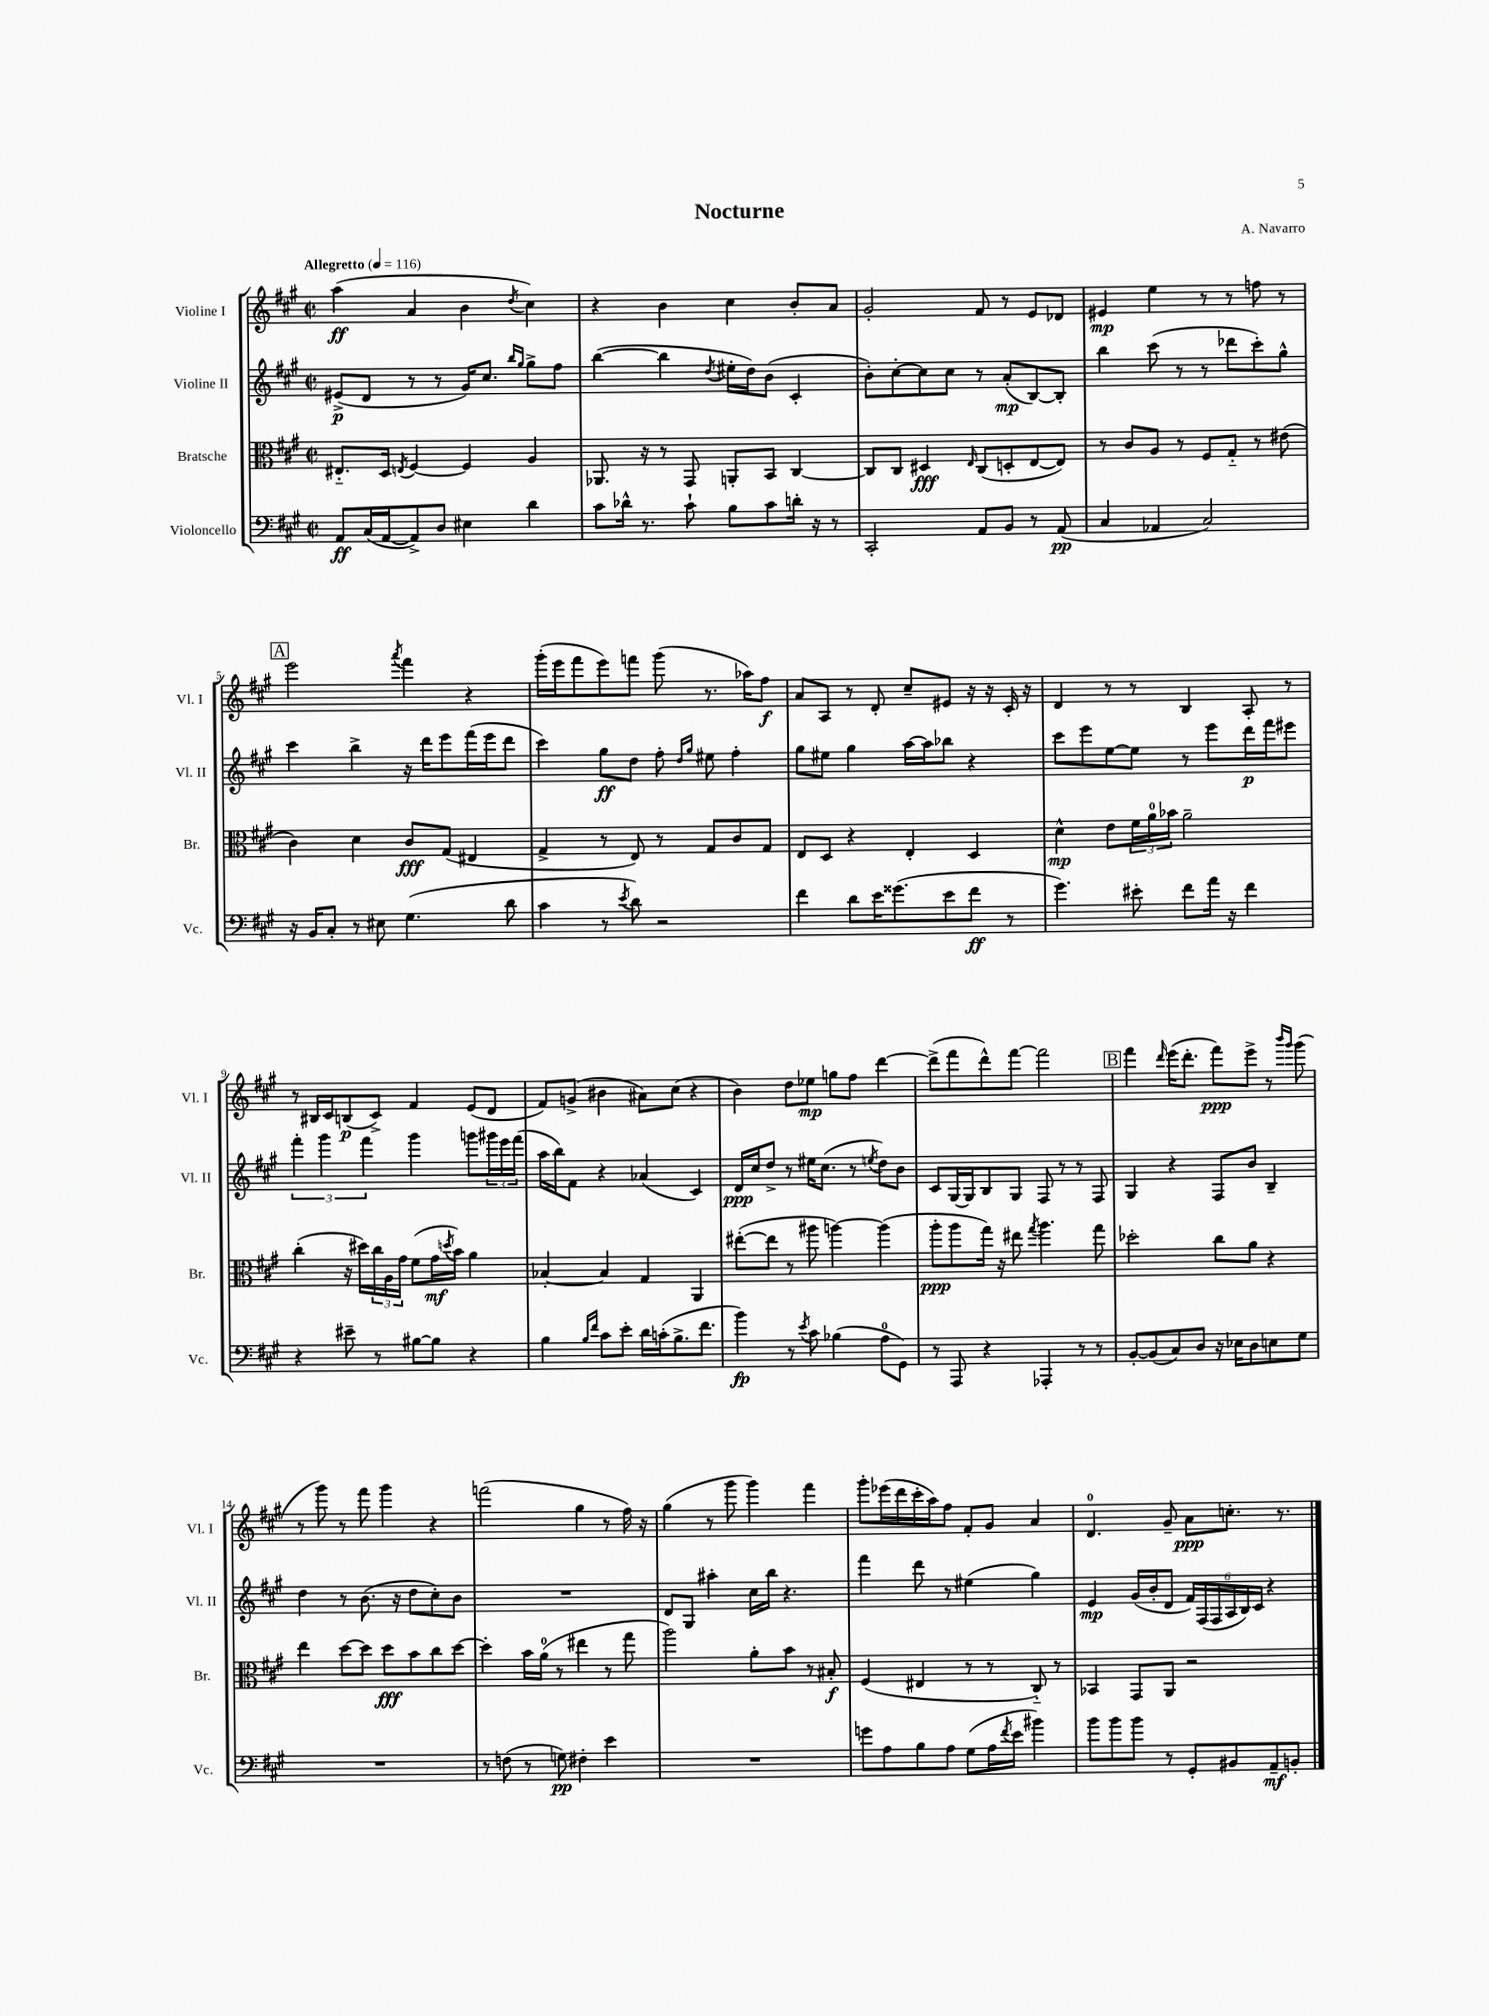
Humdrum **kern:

**kern	**dynam	**kern	**dynam	**kern	**dynam	**kern	**dynam
*part4	*part4	*part3	*part3	*part2	*part2	*part1	*part1
*staff4	*staff4	*staff3	*staff3	*staff2	*staff2	*staff1	*staff1
*I"Violoncello	*	*I"Bratsche	*	*I"Violine II	*	*I"Violine I	*
*I'Vc.	*	*I'Br.	*	*I'Vl. II	*	*I'Vl. I	*
*clefF4	*	*clefC3	*	*clefG2	*	*clefG2	*
*k[f#c#g#]	*	*k[f#c#g#]	*	*k[f#c#g#]	*	*k[f#c#g#]	*
*M2/2	*	*M2/2	*	*M2/2	*	*M2/2	*
*met(c|)	*	*met(c|)	*	*met(c|)	*	*met(c|)	*
*MM116	*	*MM116	*	*MM116	*	*MM116	*
=1	=1	=1	=1	=1	=1	=1	=1
!	!	!	!	!	!	!LO:TX:a:B:t=Allegretto	!
8AA/L	ff	8.E#X/L	.	(8e#X^/L	p	(4aa\	ff
(16C#/L	.	.	.	8d/J	.	.	.
[16AA/J	.	16D/Jk	.	.	.	.	.
.	.	8qEn/	.	.	.	.	.
8AA^/])	.	[4F#/	.	8r	.	4a/	.
8D/J	.	.	.	8r	.	.	.
4E#X\	.	4F#/]	.	16g#/KL)	.	4b\	.
.	.	.	.	8.cc#/J	.	.	.
.	.	.	.	16qqbb/LL	.	.	.
.	.	.	.	16qqgg#/JJ	.	8qdd/	.
4d\	.	4A/	.	8gg#^\L	.	4cc#\)	.
.	.	.	.	8ff#\J	.	.	.
=2	=2	=2	=2	=2	=2	=2	=2
8c#\L	.	8.AA-X/	.	([4bb\	.	4r	.
16d-X^^\Jk	.	.	.	.	.	.	.
8.r	.	16r	.	.	.	.	.
.	.	8r	.	4bb\]	.	4b\	.
8c#`\	.	8GG#/	.	.	.	.	.
.	.	.	.	8qdd/	.	.	.
8B\L	.	8AAn'/L	.	16ee#X'\LL	.	4cc#\	.
.	.	.	.	16dd\J)	.	.	.
8c#\	.	8BB/J	.	(8b\J	.	.	.
16dn'\Jk	.	[4C#/	.	4c#'/	.	8b'/L	.
16r	.	.	.	.	.	.	.
8r	.	.	.	.	.	8a/J	.
=3	=3	=3	=3	=3	=3	=3	=3
2CC#'/	.	8C#/L]	.	8b'\L)	.	2g#'/	.
.	.	8C#/J	.	[8cc#'\	.	.	.
.	.	4D#X/	fff	8cc#\]	.	.	.
.	.	.	.	8cc#\J	.	.	.
.	.	16qqE/	.	.	.	.	.
8AA/L	.	(8C#/L	.	8r	.	8f#/	.
8BB/J	.	8Dn'/	.	(8a'/L	mp	8r	.
8r	.	[8E/	.	[8B/)	.	8e/L	.
(8AA/	pp	8E/J])	.	8B'/J]	.	8d-X/J	.
=4	=4	=4	=4	=4	=4	=4	=4
4C#/	.	8r	.	4bb\	.	4e#X/	mp
.	.	8c#/L	.	.	.	.	.
4AA-X/	.	8A/J	.	(8ccc#\	.	4ee\	.
.	.	8r	.	8r	.	.	.
2C#/)	.	8F#/L	.	8r	.	8r	.
.	.	8G#/J	.	8ddd-X\L	.	8r	.
.	.	8r	.	8ccc#'\)	.	8ffn\	.
.	.	(8e#X\	.	8gg#^^\J	.	8r	.
!!LO:LB:g=z
!!LO:REH:place=s1:t=A
=5	=5	=5	=5	=5	=5	=5	=5
16r	.	4c#\)	.	4ccc#\	.	2eee\	.
16BB/KL	.	.	.	.	.	.	.
8C#'/J	.	.	.	.	.	.	.
8r	.	4d\	.	4bb^\	.	.	.
8E#X\	.	.	.	.	.	.	.
.	.	.	.	.	.	8qaaa/	.
(4.G#\	.	8c#/L	fff	16r	.	4fff#\	.
.	.	.	.	16ddd\KL	.	.	.
.	.	(8G#/J	.	8eee\	.	.	.
.	.	4E#X/	.	(16fff#\L	.	4r	.
.	.	.	.	16eee\J	.	.	.
8d\	.	.	.	8ddd\J	.	.	.
=6	=6	=6	=6	=6	=6	=6	=6
4c#\	.	4G#^/	.	4ccc#\)	.	(16ggg#'\LL	.
.	.	.	.	.	.	16eee\J	.
.	.	.	.	.	.	8fff#\	.
8r	.	8r	.	8gg#\L	ff	8eee\)	.
8qe/	.	.	.	.	.	.	.
8d\)	.	8E/)	.	8dd\J	.	8fffn\J	.
2r	.	8r	.	8ff#'\	.	(8ggg#\	.
.	.	.	.	16qqdd/LL	.	.	.
.	.	.	.	16qqgg#/JJ	.	.	.
.	.	8G#/L	.	8ee#X\	.	8.r	.
.	.	8c#/	.	4ff#'\	.	.	.
.	.	.	.	.	.	16aa-X\KL)	.
.	.	8G#/J	.	.	.	8ff#\J	f
=7	=7	=7	=7	=7	=7	=7	=7
4f#\	.	8E/L	.	8gg#\L	.	8a/L	.
.	.	8D/J	.	8ee#X\J	.	8A/J	.
8d\L	.	4r	.	4gg#\	.	8r	.
16e\K	.	.	.	.	.	8d'/	.
(8.g##X\	.	.	.	.	.	.	.
.	.	4E'/	.	[16aa\LL	.	8cc#~/L	.
.	.	.	.	16aa\J]	.	.	.
8e\	.	.	.	8bb-X\J	.	8e#X/J	.
8f#\J	ff	4D/	.	4r	.	16r	.
.	.	.	.	.	.	16r	.
8r	.	.	.	.	.	16c#'/	.
.	.	.	.	.	.	16r	.
=8	=8	=8	=8	=8	=8	=8	=8
4.g#\)	.	4d^^\	mp	8ccc#\L	.	4d/	.
.	.	.	.	8eee\	.	.	.
.	.	8e\L	.	[8ee\	.	8r	.
8e#X'\	.	24f#\L	.	8ee\J]	.	8r	.
.	.	24a\	.	.	.	.	.
.	.	24b-X\JJ	.	.	.	.	.
8f#\L	.	2a~\	.	8r	.	4B/	.
16a\Jk	.	.	.	8eee\L	.	.	.
16r	.	.	.	.	.	.	.
4f#\	.	.	.	16ddd\L	p	8A'/	.
.	.	.	.	16fff#\J	.	.	.
.	.	.	.	8eee#X\J	.	8r	.
!!LO:LB:g=z
=9	=9	=9	=9	=9	=9	=9	=9
4r	.	(4cc#'\	.	6fff#'\	.	8r	.
.	.	.	.	.	.	16B#X/LL	.
.	.	.	.	6ggg#\	.	.	.
.	.	.	.	.	.	16c#/J	.
8e#X~\	.	16r	.	.	.	(8Bn/	p
.	.	16dd#X\LL)	.	.	.	.	.
.	.	.	.	6fff#\	.	.	.
8r	.	24cc#\	.	.	.	8c#^/J)	.
.	.	24A\	.	.	.	.	.
.	.	24g#\JJ	.	.	.	.	.
[8B#X\L	.	(8f#\L	.	4ggg#\	.	4f#/	.
8B#\J]	.	16g#\L	mf	.	.	.	.
.	.	8qddn/	.	.	.	.	.
.	.	16b\JJ)	.	.	.	.	.
4r	.	4a\	.	8gggn\L	.	(8e/L	.
.	.	.	.	24ggg#X\L	.	8d/J	.
.	.	.	.	24eee\	.	.	.
.	.	.	.	(24fff#\JJ	.	.	.
=10	=10	=10	=10	=10	=10	=10	=10
4B\	.	[4B-X'/	.	16aa\LL	.	8f#/L)	.
.	.	.	.	16bb\J)	.	.	.
.	.	.	.	8f#\J	.	(8gn^/J	.
16qqB/LL	.	.	.	.	.	.	.
16qqf#/JJ	.	.	.	.	.	.	.
8c#\L	.	4B-/]	.	4r	.	4b#X\	.
8e'\J	.	.	.	.	.	.	.
16d\LL	.	4G#/	.	(4a-X/	.	8a#X\L)	.
(16cn'\J	.	.	.	.	.	.	.
8.B^\	.	.	.	.	.	(8cc#\J	.
.	.	4AA/	.	4c#/)	.	4r	.
8.f#\J	.	.	.	.	.	.	.
=11	=11	=11	=11	=11	=11	=11	=11
4b\)	fp	([8ee#X'\L	.	16d/LL	ppp	4b\)	.
.	.	.	.	16cc#/J	.	.	.
.	.	8ee#\J]	.	8dd^/J	.	.	.
8r	.	8r	.	8r	.	8dd\L	.
8qe/	.	.	.	.	.	.	.
8c#\	.	8aa#X\	.	16ee#X\KL	.	8ee-X\J	mp
.	.	.	.	(8.cc#\J	.	.	.
(4B-X\	.	[4aan\)	.	.	.	8ggn\L	.
.	.	.	.	8r	.	8ff#\J	.
.	.	.	.	8qeen/	.	.	.
8A\L	.	(4aa\]	.	8dd\L)	.	[4ddd\	.
8GG#\J)	.	.	.	8b\J	.	.	.
=12	=12	=12	=12	=12	=12	=12	=12
8r	.	8aa'\L	ppp	8c#/L	.	(8ddd^\L]	.
8AAA/	.	8aa\	.	[16G#/L	.	8fff#\	.
.	.	.	.	16G#/J]	.	.	.
4r	.	16gg#\Jk)	.	8B/	.	8ddd^^\)	.
.	.	16r	.	.	.	.	.
.	.	8ee#X\	.	8G#/J	.	[8fff#\J	.
.	.	8qgg#/	.	.	.	.	.
4AAA-X'/	.	4.aa\	.	8F#/	.	2fff#\]	.
.	.	.	.	8r	.	.	.
8r	.	.	.	8r	.	.	.
8r	.	8gg#\	.	8F#/	.	.	.
!!LO:REH:place=s1:t=B
=13	=13	=13	=13	=13	=13	=13	=13
[8BB'/L	.	2dd-X'\	.	4G#/	.	4fff#\	.
(8BB/]	.	.	.	.	.	.	.
.	.	.	.	.	.	16qqddd/	.
8C#/)	.	.	.	4r	.	(16eee\KL	.
.	.	.	.	.	.	8.ddd'\J	.
8D/J	.	.	.	.	.	.	.
16r	.	8cc#\L	.	8F#/L	.	8fff#\L)	ppp
16E-X\KL	.	.	.	.	.	.	.
8D\	.	8a\J	.	8b/J	.	8eee^\J	.
8En\	.	4r	.	4B~/	.	8r	.
.	.	.	.	.	.	16qqbbb/LL	.
.	.	.	.	.	.	16qqggg#/JJ	.
8G#\J	.	.	.	.	.	(8ggg#\	.
!!LO:LB:g=z
=14	=14	=14	=14	=14	=14	=14	=14
1r	.	4ee\	.	4dd\	.	8r	.
.	.	.	.	.	.	8ggg#\)	.
.	.	[8dd\L	.	8r	.	8r	.
.	.	8dd\J]	.	(8.b\	.	8fff#\	.
.	.	8dd\L	fff	.	.	4ggg#\	.
.	.	.	.	16r	.	.	.
.	.	8b\	.	8dd\L	.	.	.
.	.	8cc#\	.	8cc#'\)	.	4r	.
.	.	[8dd\J	.	8b\J	.	.	.
=15	=15	=15	=15	=15	=15	=15	=15
8r	.	4dd'\]	.	1r	.	(2fffn\	.
(8Fn\	.	.	.	.	.	.	.
8r	.	16b\LL	.	.	.	.	.
.	.	(16a\JJ	.	.	.	.	.
8Gn\)	pp	8r	.	.	.	.	.
4F#X'\	.	4ee#X\	.	.	.	4gg#\	.
4e\	.	8r	.	.	.	8r	.
.	.	8gg#\	.	.	.	16ff#\)	.
.	.	.	.	.	.	16r	.
=16	=16	=16	=16	=16	=16	=16	=16
1r	.	2aa\)	.	8d/L	.	(4gg#\	.
.	.	.	.	8G#/J	.	.	.
.	.	.	.	4aa#X'\	.	8r	.
.	.	.	.	.	.	8ggg#\	.
.	.	8a'\L	.	16cc#\LL	.	4ggg#\)	.
.	.	.	.	16bb\JJ	.	.	.
.	.	8b\J	.	4.r	.	.	.
.	.	8r	.	.	.	4fff#\	.
.	.	8B#X'/	f	.	.	.	.
=17	=17	=17	=17	=17	=17	=17	=17
8gn\L	.	(4F#/	.	4fff#\	.	8ggg#'\L	.
8A\	.	.	.	.	.	(16eee-X\L	.
.	.	.	.	.	.	16ddd\	.
8B\	.	4E#X/	.	8ddd\	.	16ccc#'\	.
.	.	.	.	.	.	16aa\J)	.
8A\J	.	.	.	8r	.	8ff#\J	.
(8G#\L	.	8r	.	(4ee#X\	.	8f#'/L	.
16A\L	.	8r	.	.	.	8g#/J	.
8qf#/	.	.	.	.	.	.	.
16e\JJ	.	.	.	.	.	.	.
4b#X\)	.	8C#/)	.	4gg#\)	.	4a/	.
.	.	8r	.	.	.	.	.
=18	=18	=18	=18	=18	=18	=18	=18
8b\L	.	4BB-X/	.	4e/	mp	4.d/	.
8b\	.	.	.	.	.	.	.
8b\J	.	8GG#/L	.	(16g#/LL	.	.	.
.	.	.	.	16b'/J	.	.	.
8r	.	8AA/J	.	8d/J	.	8g#~/	.
8GG#'/L	.	2r	.	24f#/LL)	.	8a\L	ppp
.	.	.	.	(24F#/	.	.	.
.	.	.	.	24F#/	.	.	.
8BB#X/	.	.	.	24A/	.	8.ccn'\J	.
.	.	.	.	24B/)	.	.	.
.	.	.	.	24c#/JJ	.	.	.
8AA~/	mf	.	.	4r	.	.	.
.	.	.	.	.	.	8.r	.
8BBn'/J	.	.	.	.	.	.	.
==	==	==	==	==	==	==	==
*-	*-	*-	*-	*-	*-	*-	*-
